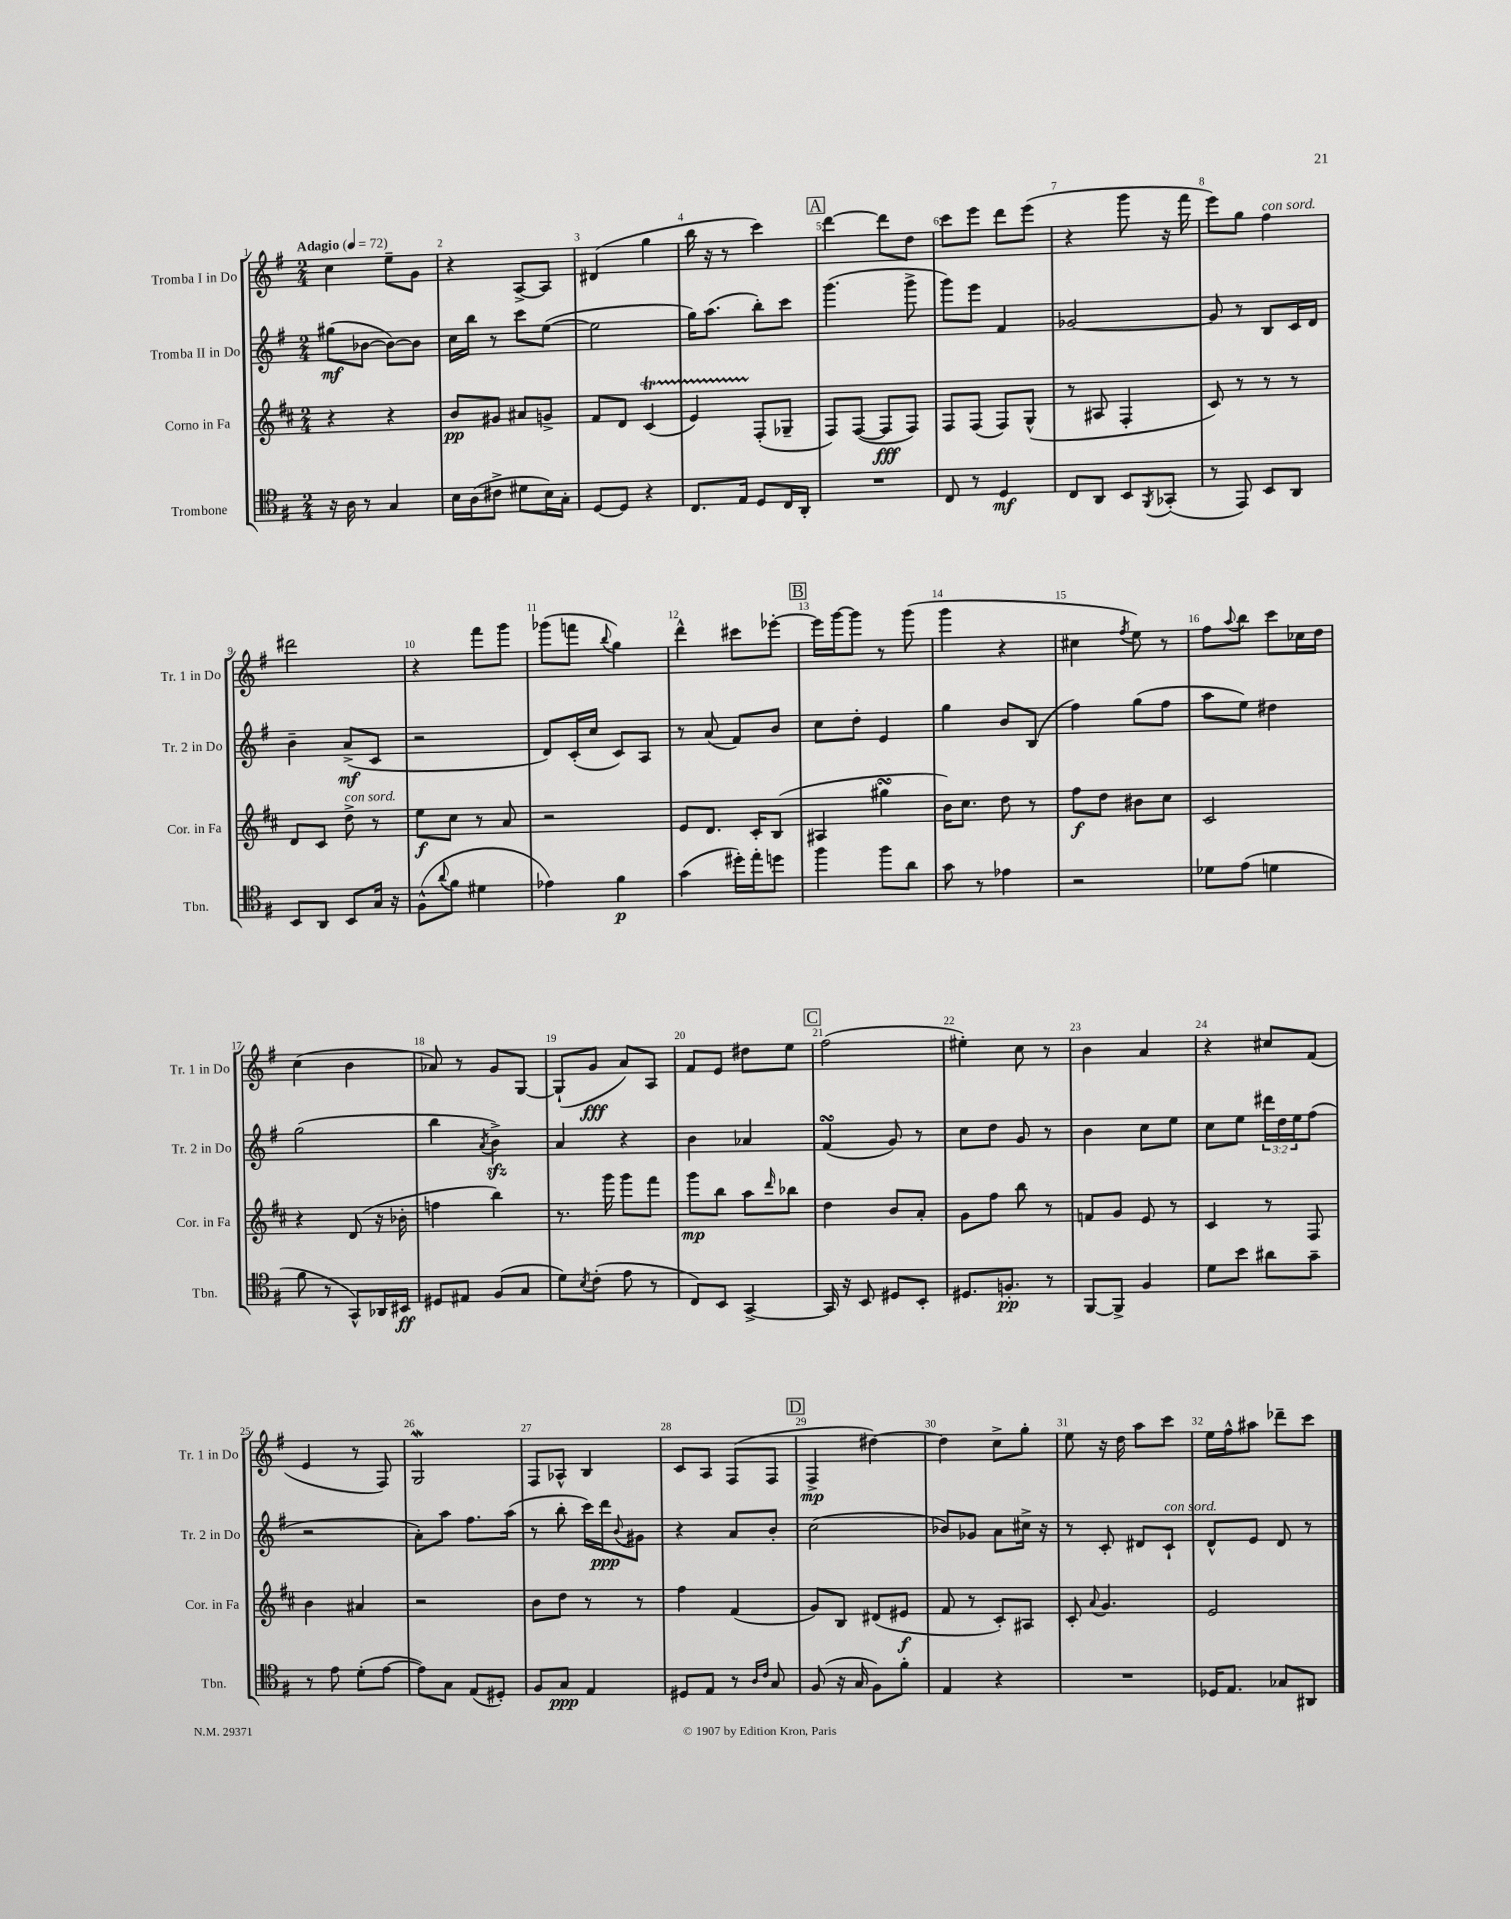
<<
\new StaffGroup <<
\new Staff = "s0" \with { instrumentName = "Tromba I in Do" shortInstrumentName = "Tr. 1 in Do" } {
    \clef treble \key g \major \numericTimeSignature \time 2/4 \tempo "Adagio" 4 = 72
    c''4 e''8-- g'8 |
    r4 a8~-> a8 |
    dis'4( g''4 |
    b''16 r16 r8 c'''4) |
    \mark \markup { \box "A" } d'''4~ d'''8 d''8 |
    c'''8 e'''8 d'''8 e'''8( |
    r4 g'''8 r16 fis'''16 |
    e'''8) g''8 fis''4^\markup { \italic "con sord." } |
    dis'''2 |
    r4 fis'''8 g'''8 |
    ges'''8( f'''8 \appoggiatura { b''8 } g''4) |
    d'''4-^ cis'''8 ees'''8~-. |
    \mark \markup { \box "B" } ees'''16 g'''16~ g'''8 r8 g'''8( |
    g'''4 r4 |
    cis''4 \acciaccatura { fis''8 } e''8) r8 |
    fis''8 \appoggiatura { a''8 } b''8 c'''8 ces''16 d''16 |
    c''4( b'4 |
    aes'8) r8 g'8 g8~ |
    g8-!( g'8\fff a'8) a8 |
    fis'8 e'8 dis''8 e''8 |
    \mark \markup { \box "C" } fis''2( |
    eis''4-.) c''8 r8 |
    b'4 a'4 |
    r4 cis''8 fis'8( |
    e'4 r8 fis8) |
    g2\mordent |
    fis8 aes8-^ b4 |
    c'8 a8 fis8( fis8 |
    \mark \markup { \box "D" } fis4->\mp dis''4~) |
    dis''4 c''8-> g''8-. |
    e''8 r16 d''16 a''8 c'''8 |
    e''16 fis''16-^ ais''8 des'''8-- c'''8 \bar "|." |
}
\new Staff = "s1" \with { instrumentName = "Tromba II in Do" shortInstrumentName = "Tr. 2 in Do" } {
    \clef treble \key g \major \numericTimeSignature \time 2/4 \override Staff.TupletNumber.text = #tuplet-number::calc-fraction-text
    gis''8\mf( bes'8~ bes'8~) bes'8 |
    c''16 b''16 r8 c'''8 e''8~( |
    e''2 |
    g''16) a''8.( b''8-.) c'''8 |
    \mark \markup { \box "A" } g'''4.( g'''8-> |
    g'''8) e'''8 fis'4 |
    ges'2~ |
    ges'8 r8 b8 c'16 d'16 |
    b'4-- a'8->\mf( c'8 |
    r2 |
    d'8) c'16-.( c''16 c'8) a8 |
    r8 a'8( fis'8) b'8 |
    \mark \markup { \box "B" } c''8 d''8-. e'4 |
    g''4 b'8 b8( |
    fis''4) g''8( fis''8 |
    a''8 e''8) dis''4 |
    g''2( |
    b''4 \acciaccatura { a'8 } b'4->\sfz) |
    a'4 r4 |
    b'4 aes'4 |
    \mark \markup { \box "C" } fis'4\turn( g'8) r8 |
    c''8 d''8 g'8 r8 |
    b'4 c''8 e''8 |
    c''8 e''8 \tuplet 3/2 { dis'''16 d''16 e''16 } fis''8( |
    r2 |
    a'8-.) a''8 fis''8. a''16( |
    r8 b''8-. c'''16) d'''16\ppp \appoggiatura { b'8 } gis'8 |
    r4 a'8 b'8-. |
    \mark \markup { \box "D" } c''2( |
    bes'8) ges'8 a'8 cis''16-> r16 |
    r8 c'8-. dis'8 c'8-!^\markup { \italic "con sord." } |
    d'8-^ e'8 d'8 r8 \bar "|." |
}
\new Staff = "s2" \with { instrumentName = "Corno in Fa" shortInstrumentName = "Cor. in Fa" } {
    \clef treble \key d \major \numericTimeSignature \time 2/4
    r4 r4 |
    b'8\pp gis'8 ais'8 g'8-> |
    fis'8 d'8 cis'4\startTrillSpan( |
    e'4) fis8-.\stopTrillSpan( ges8-- |
    \mark \markup { \box "A" } fis8) fis8~( fis8\fff fis8) |
    fis8 fis8( fis8) g8-^( |
    r8 ais8 fis4-. |
    cis'8) r8 r8 r8 |
    d'8 cis'8 d''8->^\markup { \italic "con sord." } r8 |
    e''8\f cis''8 r8 a'8 |
    r2 |
    e'8 d'8. cis'16-. b8( |
    \mark \markup { \box "B" } ais4 gis''4\turn |
    b'16) cis''8. d''8 r8 |
    fis''8\f d''8 bis'8 cis''8 |
    cis'2 |
    r4 d'8( r16 bes'16-. |
    f''4 b''4) |
    r8. g'''16 g'''8 fis'''8 |
    g'''8\mp b''8 a''8 \grace { d'''16 } bes''8 |
    \mark \markup { \box "C" } d''4 b'8 a'8-. |
    g'8 fis''8 b''8 r8 |
    f'8 g'8 e'8 r8 |
    cis'4 r8 fis8 |
    b'4 ais'4 |
    r2 |
    b'8 d''8 r8 r8 |
    fis''4 fis'4( |
    \mark \markup { \box "D" } g'8) b8 dis'8( eis'8\f |
    fis'8 r8 cis'8-.) ais8 |
    cis'8-. \appoggiatura { a'8 } g'4. |
    e'2 \bar "|." |
}
\new Staff = "s3" \with { instrumentName = "Trombone" shortInstrumentName = "Tbn." } {
    \clef tenor \key g \major \numericTimeSignature \time 2/4
    r16 a16 r8 g4 |
    b16 a16( cis'8-> dis'8 b16) g16-. |
    d8~ d8 r4 |
    c8. e16 d8 c16 a,16-. |
    \mark \markup { \box "A" } R2 |
    c8 r8 d4\mf |
    c8 a,8 b,8 \acciaccatura { fis,8 } ges,8-.( |
    r8 e,8) b,8 a,8 |
    b,8 a,8 b,8 g16 r16 |
    fis8-^( \appoggiatura { a'8 } fis'8 dis'4 |
    ees'4) fis'4\p |
    g'4( dis''16-.) e''16-. d''8 |
    \mark \markup { \box "B" } fis''4 fis''8 a'8 |
    g'8 r8 ees'4 |
    r2 |
    des'8 e'8( d'4 |
    fis'8 r8 g,8-^) aes,16 bis,16\ff |
    dis8 eis8 fis8( g8 |
    d'8) \acciaccatura { b8 } c'8-.( e'8 r8 |
    c8) b,8 g,4~-> |
    \mark \markup { \box "C" } g,16 r16 b,8 dis8 b,8-. |
    dis8. f8.-.\pp r8 |
    fis,8~ fis,8-> fis4 |
    d'8 b'8 ais'8 g'8-- |
    r8 e'8 d'8-.( e'8~ |
    e'8) g8 e8( dis8-.) |
    fis8 g8\ppp e4 |
    dis8 e8 r8 \grace { a16 c'16 } g8 |
    \mark \markup { \box "D" } fis8( r16 g16 fis8) fis'8-. |
    e4 r4 |
    R2 |
    des16 e8. ges8 ais,8 \bar "|." |
}
>>
>>
\layout { \context { \Score \override BarNumber.break-visibility = ##(#f #t #t) barNumberVisibility = #all-bar-numbers-visible } }
